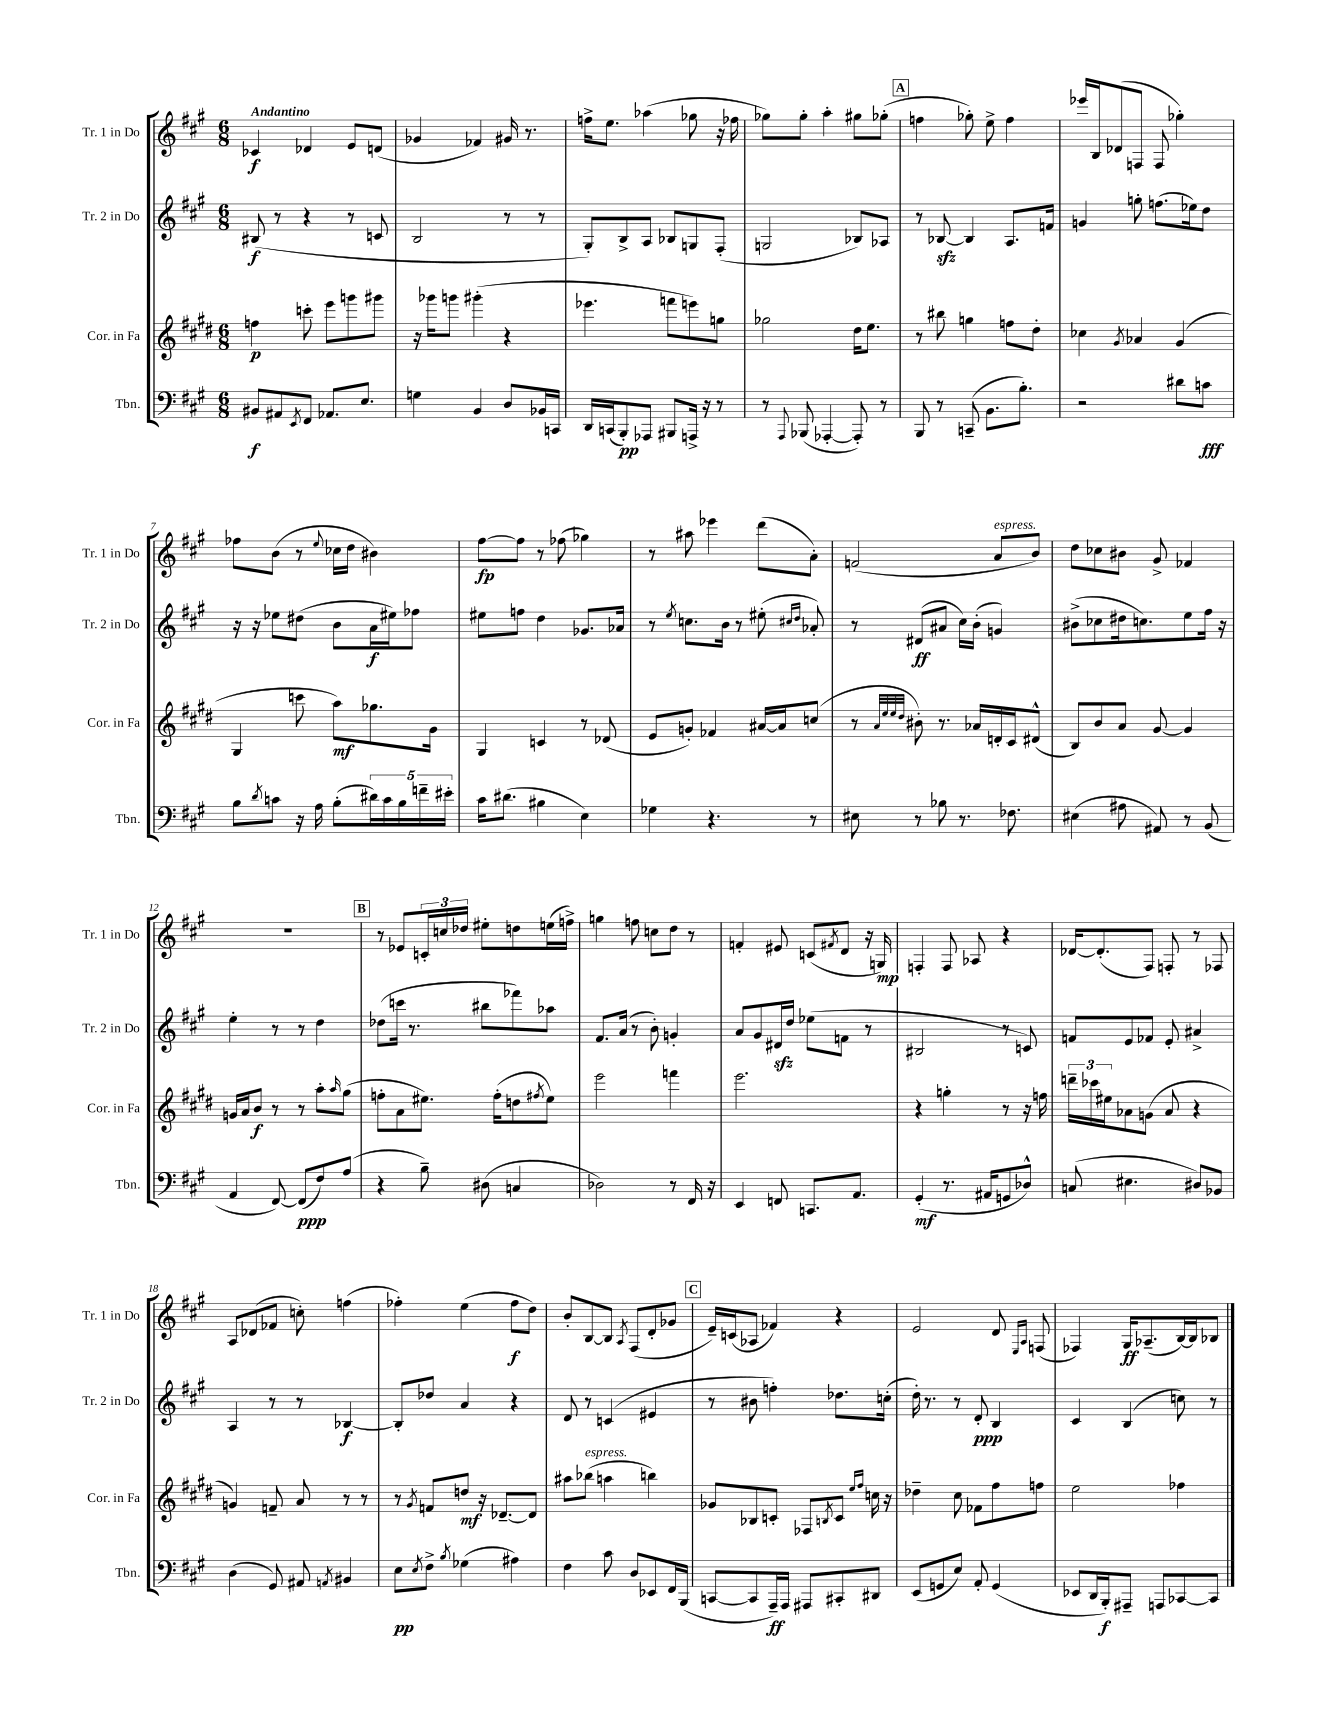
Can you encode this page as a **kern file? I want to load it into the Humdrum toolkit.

**kern	**dynam	**kern	**dynam	**kern	**dynam	**kern	**dynam
*part4	*part4	*part3	*part3	*part2	*part2	*part1	*part1
*staff4	*staff4	*staff3	*staff3	*staff2	*staff2	*staff1	*staff1
*I"Tbn.	*	*I"Cor. in Fa	*	*I"Tr. 2 in Do	*	*I"Tr. 1 in Do	*
*I'Tbn.	*	*I'Cor. in Fa	*	*I'Tr. 2 in Do	*	*I'Tr. 1 in Do	*
*clefF4	*	*clefG2	*	*clefG2	*	*clefG2	*
*k[f#c#g#]	*	*k[f#c#g#d#]	*	*k[f#c#g#]	*	*k[f#c#g#]	*
*M6/8	*	*M6/8	*	*M6/8	*	*M6/8	*
=1	=1	=1	=1	=1	=1	=1	=1
!	!	!	!	!	!	!LO:TX:a:B:t=Andantino	!
8BB#X/L	f	4ffn\	p	(8B#X/	f	4c-X/	f
8AA#X/	.	.	.	8r	.	.	.
8qEE/	.	.	.	.	.	.	.
8FF#/J	.	8cccn'\	.	4r	.	4d-X/	.
8.AA-X/L	.	8eee\L	.	.	.	.	.
.	.	8gggn\	.	8r	.	8e/L	.
8.E/J	.	.	.	.	.	.	.
.	.	8ggg#X\J	.	8cn/	.	(8dn/J	.
=2	=2	=2	=2	=2	=2	=2	=2
4Gn\	.	16r	.	2B/	.	4g-X/	.
.	.	16ggg-X\KL	.	.	.	.	.
.	.	8gggn\J	.	.	.	.	.
4BB/	.	(4ggg#X'\	.	.	.	4f-X/)	.
8D/L	.	4r	.	8r	.	16g#X/	.
.	.	.	.	.	.	8.r	.
16BB-X/L	.	.	.	8r	.	.	.
16CCn/JJ	.	.	.	.	.	.	.
=3	=3	=3	=3	=3	=3	=3	=3
16DD/LL	.	4.eee-X\	.	8G#'/L)	.	16ffn^\KL	.
(16CCn/J	.	.	.	.	.	8.ee\J	.
8BBB'/)	pp	.	.	8B^/	.	.	.
8AAA-X/J	.	.	.	8A/J	.	(4aa-X\	.
8BBB#X/L	.	8fffn\L	.	8B-X/L	.	.	.
16AAAn^/Jk	.	8eeen\)	.	8Gn/	.	8gg-X\	.
16r	.	.	.	.	.	.	.
8r	.	8ggn\J	.	(8F#'/J	.	16r	.
.	.	.	.	.	.	16ff-X\	.
=4	=4	=4	=4	=4	=4	=4	=4
8r	.	2gg-X\	.	2Gn/	.	8gg-X\L)	.
8qqAAA/	.	.	.	.	.	.	.
(8BBB-X/	.	.	.	.	.	8gg-'\J	.
[4AAA-X'/	.	.	.	.	.	4aa'\	.
8AAA-'/])	.	16dd#\KL	.	8B-X/L)	.	8gg#X\L	.
.	.	8.ee\J	.	.	.	.	.
8r	.	.	.	8A-X/J	.	(8gg-X'\J	.
!!LO:REH:place=s1:t=A
=5	=5	=5	=5	=5	=5	=5	=5
8BBB/	.	8r	.	8r	.	4ffn\	.
8r	.	8bb#X\	.	[8B-Xzz/	.	.	.
(8CCn~/	.	4ggn\	.	4B-/]	.	8gg-X'\)	.
8.BB\L	.	.	.	.	.	8ee^\	.
.	.	8ffn\L	.	8.A/L	.	4ff\	.
8.B'\J)	.	.	.	.	.	.	.
.	.	8dd#'\J	.	.	.	.	.
.	.	.	.	16fn/Jk	.	.	.
=6	=6	=6	=6	=6	=6	=6	=6
2r	.	4cc-X\	.	4gn/	.	16eee-X/LL	.
.	.	.	.	.	.	16B/J	.
.	.	.	.	.	.	(8d-X/	.
.	.	8qg#/	.	.	.	.	.
.	.	4a-X/	.	8ggn'\	.	8Fn/J	.
.	.	.	.	(8.ffn\L	.	8F/	.
8d#X\L	.	(4g#/	.	.	.	4gg-X'\)	.
.	.	.	.	16ee-X\k)	.	.	.
8cn\J	fff	.	.	8dd\J	.	.	.
!!LO:LB:g=z
=7	=7	=7	=7	=7	=7	=7	=7
8B\L	.	4G#/	.	16r	.	8ff-X\L	.
.	.	.	.	16r	.	.	.
8qd/	.	.	.	.	.	.	.
8cn\J	.	.	.	8ee-X\L	.	(8b\J	.
16r	.	8cccn\	.	(8dd#X\J	.	8r	.
16A\	.	.	.	.	.	.	.
.	.	.	.	.	.	8qqee/	.
(8B'\L	.	8aa\L)	mf	8b\L	.	16cc-X\LL	.
.	.	.	.	.	.	16dd\JJ	.
20d#X\L)	.	8.gg-X\	.	16a\L	f	4b#X\)	.
20c\	.	.	.	.	.	.	.
.	.	.	.	16ee#X\J)	.	.	.
20B\	.	.	.	.	.	.	.
.	.	.	.	8ff-X\J	.	.	.
20fn~\	.	.	.	.	.	.	.
.	.	16g#\Jk	.	.	.	.	.
20e#X'\JJ	.	.	.	.	.	.	.
=8	=8	=8	=8	=8	=8	=8	=8
16c#\KL	.	4G#/	.	8ee#X\L	.	[8ff#\L	fp
(8.d#X\J	.	.	.	.	.	.	.
.	.	.	.	8ffn\J	.	8ff#\J]	.
4B#X\	.	4cn/	.	4dd\	.	8r	.
.	.	.	.	.	.	(8ff-X\	.
4E\)	.	8r	.	8.g-X/L	.	4gg-X\)	.
.	.	(8d-X/	.	.	.	.	.
.	.	.	.	16a-X/Jk	.	.	.
=9	=9	=9	=9	=9	=9	=9	=9
4G-X\	.	8e/L	.	8r	.	8r	.
.	.	.	.	8qee/	.	.	.
.	.	8gn'/J)	.	8.ccn\L	.	8aa#X\	.
4.r	.	4f-X/	.	.	.	4eee-X\	.
.	.	.	.	16b\Jk	.	.	.
.	.	.	.	8r	.	.	.
.	.	[16a#X/LL	.	(8ee#X'\	.	(8ddd\L	.
.	.	16a#/J]	.	.	.	.	.
.	.	.	.	16qqcc#X/LL	.	.	.
.	.	.	.	16qqdd/JJ	.	.	.
8r	.	(8ccn/J	.	8a-X'/)	.	8a'\J)	.
=10	=10	=10	=10	=10	=10	=10	=10
8E#X\	.	8r	.	8r	.	(2fn/	.
.	.	32qqa/LLL	.	.	.	.	.
.	.	32qqee/	.	.	.	.	.
.	.	32qqee/	.	.	.	.	.
.	.	32qqdd#/JJJ	.	.	.	.	.
8r	.	8b#X'\)	.	(8d#X/L	ff	.	.
8B-X\	.	8.r	.	8a#X/J	.	.	.
8.r	.	.	.	16cc#\LL)	.	.	.
.	.	16a-X/LL	.	(16b'\JJ	.	.	.
!	!	!	!	!	!	!LO:TX:a:i:t=espress.	!
.	.	16dn'/	.	4gn/)	.	8a/L	.
8.F-X\	.	16c#/J	.	.	.	.	.
.	.	(8d#X^^/J	.	.	.	8b/J)	.
=11	=11	=11	=11	=11	=11	=11	=11
(4E#X\	.	8B/L)	.	(8b#X^\L	.	8dd\L	.
.	.	8b/	.	8cc-X\	.	8cc-X\	.
8A#X\	.	8a/J	.	16dd#X\k	.	8b#X\J	.
.	.	.	.	8.ccn\)	.	.	.
8AA#X/)	.	[8g#/	.	.	.	8g#^/	.
8r	.	4g#/]	.	8ee\	.	4f-X/	.
(8BB/	.	.	.	16ff#\Jk	.	.	.
.	.	.	.	16r	.	.	.
!!LO:LB:g=z
=12	=12	=12	=12	=12	=12	=12	=12
4AA/	.	16gn/LL	.	4ee'\	.	2.r	.
.	.	16a/J	.	.	.	.	.
.	.	8b/J	f	.	.	.	.
[8FF#/)	.	8r	.	8r	.	.	.
(8FF#/L]	ppp	8r	.	8r	.	.	.
8F#/)	.	8aa'\L	.	4dd\	.	.	.
.	.	16qqaa/	.	.	.	.	.
(8A/J	.	(8gg#\J	.	.	.	.	.
!!LO:REH:place=s1:t=B
=13	=13	=13	=13	=13	=13	=13	=13
4r	.	8ffn'\L	.	(8dd-X\L	.	8r	.
.	.	8a\	.	16cccn\Jk	.	8e-X/L	.
.	.	.	.	8.r	.	.	.
8B~\)	.	8.ee#X\J)	.	.	.	24cn'/L	.
.	.	.	.	.	.	24ccn/	.
.	.	.	.	.	.	24dd-X/JJ	.
(8D#X\	.	.	.	8bb#X\L	.	8ee#X'\L	.
.	.	(16ff'\KL	.	.	.	.	.
4Cn/	.	8ddn\	.	8fff-X\)	.	8ddn\	.
.	.	8qff#X/	.	.	.	.	.
.	.	8ee#\J)	.	8aa-X\J	.	(16een\L	.
.	.	.	.	.	.	16ffn^\JJ)	.
=14	=14	=14	=14	=14	=14	=14	=14
2D-X\)	.	2eee\	.	8.f#/L	.	4ggn\	.
.	.	.	.	(16a/Jk	.	.	.
.	.	.	.	8r	.	8ffn\	.
.	.	.	.	8b'\)	.	8ccn\L	.
8r	.	4fffn\	.	4gn'/	.	8dd\J	.
16FF#/	.	.	.	.	.	8r	.
16r	.	.	.	.	.	.	.
=15	=15	=15	=15	=15	=15	=15	=15
4EE/	.	2.eee\	.	8a/L	.	4fn'/	.
.	.	.	.	8g#/	.	.	.
8FFn/	.	.	.	16d#Xzz/L	.	8e#X/	.
.	.	.	.	16dd/JJ	.	.	.
8.CCn/L	.	.	.	(8ee-X\L	.	(8cn/L	.
.	.	.	.	.	.	8qf#X/	.
.	.	.	.	8fn\J	.	8d/J	.
8.AA/J	.	.	.	.	.	.	.
.	.	.	.	8r	.	16r	.
.	.	.	.	.	.	16Gn/)	mp
=16	=16	=16	=16	=16	=16	=16	=16
(4GG#'/	mf	4r	.	2B#X/	.	4Fn'/	.
8.r	.	4ggn'\	.	.	.	8F/	.
.	.	.	.	.	.	8A-X/	.
16AA#X/KL	.	.	.	.	.	.	.
8GGn/	.	8r	.	8r	.	4r	.
8D-X^^/J)	.	16r	.	8cn/)	.	.	.
.	.	16ffn\	.	.	.	.	.
=17	=17	=17	=17	=17	=17	=17	=17
(8Cn/	.	24dddn~\LL	.	8fn/L	.	[16d-X/KL	.
.	.	24ccc-X\	.	.	.	.	.
.	.	.	.	.	.	(8.d-'/]	.
.	.	24ee#X\J	.	.	.	.	.
4.E#X\	.	8a-X\	.	8e/	.	.	.
.	.	(8gn\J	.	8f-X/J	.	8F#/J)	.
.	.	8a-/	.	8e'/	.	8Fn'/	.
8D#X/L)	.	4r	.	4a#X^/	.	8r	.
8BB-X/J	.	.	.	.	.	8F-X/	.
!!LO:LB:g=z
=18	=18	=18	=18	=18	=18	=18	=18
(4D\	.	4gn/)	.	4A/	.	8A/L	.
.	.	.	.	.	.	(8d-X/	.
8GG#/)	.	8fn~/	.	8r	.	8f-X/J	.
8AA#X/	.	8a/	.	8r	.	8ccn'\)	.
8qAAn/	.	.	.	.	.	.	.
4BB#X/	.	8r	.	[4B-X/	f	(4ffn\	.
.	.	8r	.	.	.	.	.
=19	=19	=19	=19	=19	=19	=19	=19
8E\L	pp	8r	.	8B-'/L]	.	4ff-X'\)	.
8qE/	.	8qg#/	.	.	.	.	.
8F#^\J	.	8fn/L	.	8dd-X/J	.	.	.
8qB/	.	.	.	.	.	.	.
(4G-X\	.	8ddn/J	mf	4a/	.	(4ee\	.
.	.	16r	.	.	.	.	.
.	.	[8.d-X~/L	.	.	.	.	.
4A#X\)	.	.	.	4r	.	8ff-\L	f
.	.	8d-/J]	.	.	.	8dd\J)	.
=20	=20	=20	=20	=20	=20	=20	=20
4F#\	.	8aa#X\L	.	8d/	.	8b'/L	.
!	!	!LO:TX:a:i:t=espress.	!	!	!	!	!
.	.	(8bb-X\J	.	8r	.	[8B/	.
8c#\	.	4aan\	.	(4cn/	.	8B/J]	.
.	.	.	.	.	.	8qA/	.
8D/L	.	.	.	.	.	(8F#/L	.
8EE-X/	.	4bbn\)	.	4e#X/	.	8d'/	.
16FF#/L	.	.	.	.	.	8g-X/J	.
(16BBB/JJ	.	.	.	.	.	.	.
!!LO:REH:place=s1:t=C
=21	=21	=21	=21	=21	=21	=21	=21
[8CCn/L	.	8g-X/L	.	8r	.	16e~/LL)	.
.	.	.	.	.	.	(16cn/J	.
8CC/]	.	8B-X/	.	8b#X\	.	8A-X/J	.
16AAA~/L)	ff	8cn'/J	.	4ffn'\)	.	4f-X/)	.
16AAA/JJ	.	.	.	.	.	.	.
8AAA#X/L	.	8F-X/L	.	.	.	.	.
.	.	8qBn/	.	.	.	.	.
8CC#X'/	.	8c/J	.	8.dd-X\L	.	4r	.
.	.	16qqee/LL	.	.	.	.	.
.	.	16qqff#/JJ	.	.	.	.	.
8DD#X/J	.	16ccn\	.	.	.	.	.
.	.	16r	.	(16ccn'\Jk	.	.	.
=22	=22	=22	=22	=22	=22	=22	=22
(8EE/L	.	4dd-X~\	.	16dd'\)	.	2e/	.
.	.	.	.	8.r	.	.	.
8GGn/	.	.	.	.	.	.	.
8E/J)	.	8cc#\	.	8r	.	.	.
8AA'/	.	8f-X\L	.	8d'/	ppp	.	.
(4GG/	.	8ff#\	.	4B/	.	8d/	.
.	.	.	.	.	.	16qqE/LL	.
.	.	.	.	.	.	16qqA/JJ	.
.	.	8ffn\J	.	.	.	(8Fn/	.
=23	=23	=23	=23	=23	=23	=23	=23
8EE-X/L	.	2ee\	.	4c#/	.	4F-X/)	.
16DD/L	.	.	.	.	.	.	.
16BBB'/J)	f	.	.	.	.	.	.
8AAA#X~/J	.	.	.	(4B/	.	16G#/KL	ff
.	.	.	.	.	.	(8.A-X~/	.
8AAAn/L	.	.	.	.	.	.	.
[8CC-X/	.	4ff-X\	.	8ccn\)	.	[16B/L)	.
.	.	.	.	.	.	16B/J]	.
8CC-/J]	.	.	.	8r	.	8B-X/J	.
==	==	==	==	==	==	==	==
*-	*-	*-	*-	*-	*-	*-	*-
